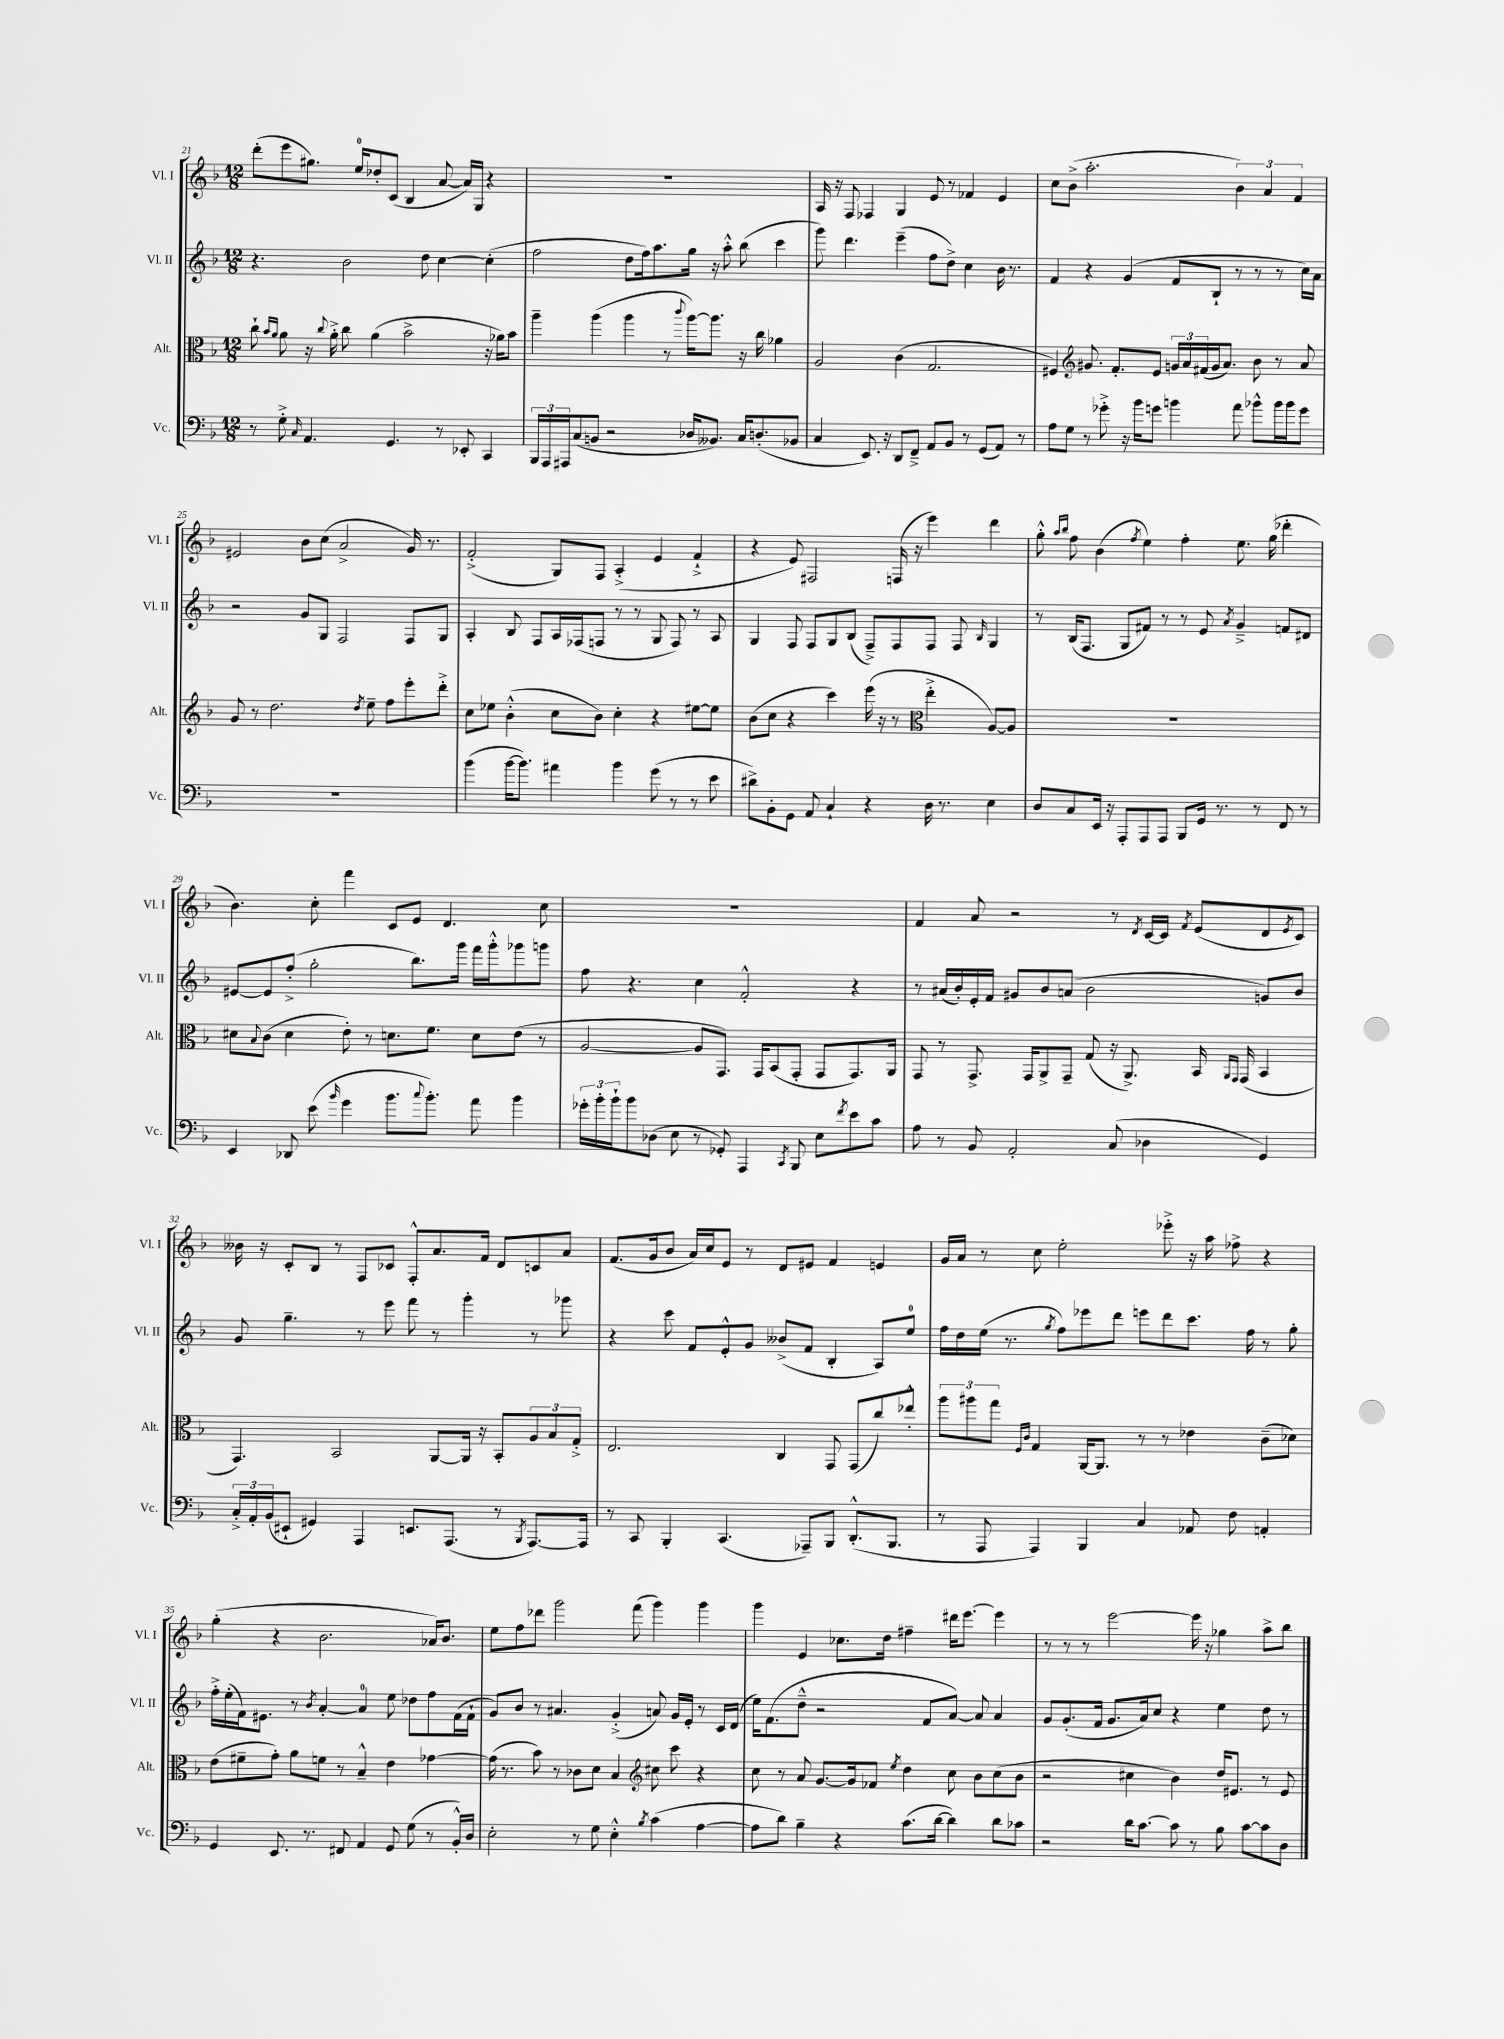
<<
\new StaffGroup <<
\new Staff = "s0" \with { instrumentName = "Vl. I" shortInstrumentName = "Vl. I" } {
    \clef treble \key f \major \numericTimeSignature \time 12/8
    d'''8-.( e'''8 gis''8.) e''16-0 des''8-. c'8( bes4 a'8~ a'16) g16 r4 |
    R1. |
    a16 r16 f8 fes4 g4 e'8 r8 fes'4 e'4 |
    c''8 bes'8->( a''2.-. \tuplet 3/2 { bes'4) a'4 f'4 } |
    eis'2 bes'8 c''8( a'2-> g'16) r8. |
    f'2-.->( g8) f8 a4-.->( e'4 f'4-!-> |
    r4 e'8) fis2 f16( r16 e'''4) d'''4 |
    g''8-.-^ \grace { a''16 bes''16 } f''8 bes'4( \acciaccatura { f''8 } e''4) f''4-. e''8. g''16( des'''4-. |
    bes'4.) c''8-. f'''4 c'8 e'8 d'4. c''8 |
    R1. |
    f'4 a'8 r2 r8 \acciaccatura { d'8 } c'16~ c'16 \acciaccatura { f'8 } e'8( d'8 \acciaccatura { e'8 } c'8) |
    beses'16 r16 c'8-. bes8 r8 f8 ces'8 f8-.-^ a'8. f'16 d'8 c'8 a'8 |
    f'8.( g'16 bes'8 a'16) c''16 e'8 r8 d'8 eis'8 f'4 e'4 |
    g'16 a'16 r8 c''8 e''2-. ees'''8-.-> r16 a''16 fes''8-> r4 |
    g''4-.( r4 bes'2. aes'16) bes'8. |
    e''8 f''8 des'''8 g'''2 f'''8( g'''4) g'''4 |
    g'''4 e'4 ces''8. d''16 fis''4-- dis'''16 e'''8.~ e'''4 |
    r8 r8 r8 e'''2~ e'''16 r16 ges''4 a''8-> bes''8 \bar "|." |
}
\new Staff = "s1" \with { instrumentName = "Vl. II" shortInstrumentName = "Vl. II" } {
    \clef treble \key f \major \numericTimeSignature \time 12/8
    r4. bes'2 d''8 c''4~ c''4-.( |
    f''2 d''8 f''16) a''8. g''16 r16 a''8-.-^ bes''8( c'''4 |
    g'''8) d'''4. e'''4--( f''8 d''8->) c''4 bes'16 r8. |
    f'4 r4 g'4( f'8 bes8-! r8 r8 r8 c''16) a'16 |
    r2 g'8 g8 f2 f8 g8 |
    a4-. bes8 f8 a16 fes16( f8 r8 r8 g8 f8) r8 a8 |
    g4 f8 f8 g8 bes8( f8--->) f8 f8 f8 \grace { bes16 } g4 |
    r8 bes16( f8. g8 fis'8) r8 r8 e'8 \acciaccatura { a'8 } g'4---> f'8 dis'8 |
    eis'8~ eis'8 f''8-.->( g''2-. bes''8.) g'''16 f'''16 g'''16-.-^ ges'''8 g'''8 |
    f''8 r4. c''4 f'2-.-^ r4 |
    r8 ais'16( bes'16-.) e'16-. f'16 gis'8 bes'8 a'8( bes'2 g'8) bes'8 |
    g'8 g''4.-- r8 e'''8 f'''8 r8 g'''4-. r8 ges'''8 |
    r4 c'''8 f'8 e'8-.-^ g'8 beses'8->( f'8 bes4-. a8) e''8-0 |
    f''16 d''16 e''16( r8. \acciaccatura { g''8 } f''8) ees'''8 d'''8 e'''8 d'''8 c'''8. f''16 r8 g''8-. |
    f''16-.-> e''16-.( f'16) eis'8. r8 \acciaccatura { bes'8 } a'4~-. a'4-0 e''8 des''8 f''8 f'16( f'16-! |
    g'8) bes'8 r8 ais'4. g'4-.->( a'8) g'16 e'16-. r8 c'16 d'16( |
    e''16) f'8.( d''8---^ r2 f'8 a'8~) a'8 a'4 |
    g'8 g'8.-.( f'16 g'8. a'16) c''8 r4 e''4 d''8 r8 \bar "|." |
}
\new Staff = "s2" \with { instrumentName = "Alt." shortInstrumentName = "Alt." } {
    \clef alto \key f \major \numericTimeSignature \time 12/8
    c''8-! \grace { bes'16 a'16 } a'8 r16 \appoggiatura { c''8 } a'16-.-> c''8 a'4( bes'2-> r16 aes'16) bes'8 |
    a''4-- a''4( a''4 r8 \appoggiatura { c'''8 } a''16~) a''8. r16 c''16 aes'4 |
    a2 c'4( g2. |
    fis4) \clef treble gis'8. f'8.-. e'8 \tuplet 3/2 { g'16 a'16 fis'16( } g'16 a'8.) bes'8 r8 a'8 |
    g'8 r8 d''2. \acciaccatura { d''8 } e''8-- f''8 e'''8-. d'''8-.-> |
    c''8 ees''8 bes'4-.-^( c''8 bes'8) c''4-. r4 eis''8~ eis''8 |
    bes'8( c''8 r4 c'''4) e'''16( r16 r8 \clef alto e''4-.-> a8~) a8 |
    R1. |
    dis'8 \appoggiatura { bes8 } c'8( dis'4 e'8-.) r8 d'8. f'8. d'8 e'8( r8 |
    a2~ a8 g,8.) g,16 bes,8( g,8-. g,8 g,8.) a,16 |
    g,8 r8 g,8.-> g,16 a,8-> g,8-- g8( r16 a,8.->) bes,16 \grace { a,16 g,16 } g,16( bes,4 |
    g,4.) bes,2 a,8~ a,16 r16 bes,8-. \tuplet 3/2 { a8 bes8 g8-.-> } |
    e2. c4 g,8 g,8( c''8) ees''8-.-^ |
    \tuplet 3/2 { a''8 ais''8 g''8 } \grace { f16 c'16 } g4 a,16~ a,8. r8 r8 ees'4 c'8--( des'8) |
    e'8( fis'8-- g'8-.) a'8 f'8 r8 bes4---^ e'4 ges'4~ |
    ges'16( r8. bes'8) r8 ces'8 d'8 bes4 \clef treble cis''8 c'''8 r4 |
    c''8 r8 a'8 g'8.~ g'16 fes'8 \acciaccatura { e''8 } d''4 c''8 bes'8 c''8( bes'8 |
    r2 cis''4 bes'4) d''16 eis'8. r8 eis'8 \bar "|." |
}
\new Staff = "s3" \with { instrumentName = "Vc." shortInstrumentName = "Vc." } {
    \clef bass \key f \major \numericTimeSignature \time 12/8
    r8 g8-.-> \grace { c16 } a,4. g,4. r8 ees,8-. c,4 |
    \tuplet 3/2 { bes,,16 a,,16 ais,,16 } c8( b,8 r2 des16 beses,8.) c16 d8.-.( bes,8 |
    c4 e,8.) r16 d,8 f,8---> a,8 bes,8 r8 g,8( a,8) r8 |
    a8 g8 r8 ges'8-.-> r16 bes'16 g'8 b'4 a'8 bes'8-^ bes'16 bes'16 g'8 |
    R1. |
    bes'4( bes'16~ bes'8.) ais'4 bes'4 g'8( r8 r8 e'8 |
    dis'8->) bes,8-. g,8 a,8 c4-! r4 d16 r8. e4 |
    d8 c8 e,16 r16 a,,8-. a,,8 a,,8 bes,,8 g,16 r8. r8 f,8 r8 |
    e,4 des,8 e'8( \grace { bes'16 } g'4 bes'8. \appoggiatura { c''8 } bes'8.-.) a'8 bes'4 |
    \tuplet 3/2 { ges'16-. bes'16-. bes'16-! } bes'8 des8( e8 r8 ges,8-.) a,,4 \acciaccatura { c,8 } bes,,8 e8 \acciaccatura { f'8 } e'8 c'8 |
    a8 r8 bes,8 a,2-. c8( des4 g,4) |
    \tuplet 3/2 { c16-.-> a,16-. bes,16( } eis,8-! gis,4) a,,4 e,8. a,,8.( r8 \acciaccatura { bes,,8 } a,,8.~) a,,16 |
    r8 c,8 bes,,4-. c,4.( aes,,8--) bes,,8 d,8.-.-^( bes,,8. |
    r8 a,,8 a,,4) bes,,4 c4 aes,8 f8 a,4-. |
    g,4 e,8. r8. fis,8 a,4 g,8 g8( r8 bes,16-.-^) d16 |
    e2-. r8 g8 e4-.-^ \acciaccatura { bes8 } c'4( a4~ |
    a8 d'8) bes4-- r4 c'8.( d'16~ d'4) d'8 ces'8 |
    r2 d'16 c'8.~ c'8 r8 bes8 c'8~ c'8 d8 \bar "|." |
}
>>
>>
\layout { \context { \Score currentBarNumber = #21 } }
